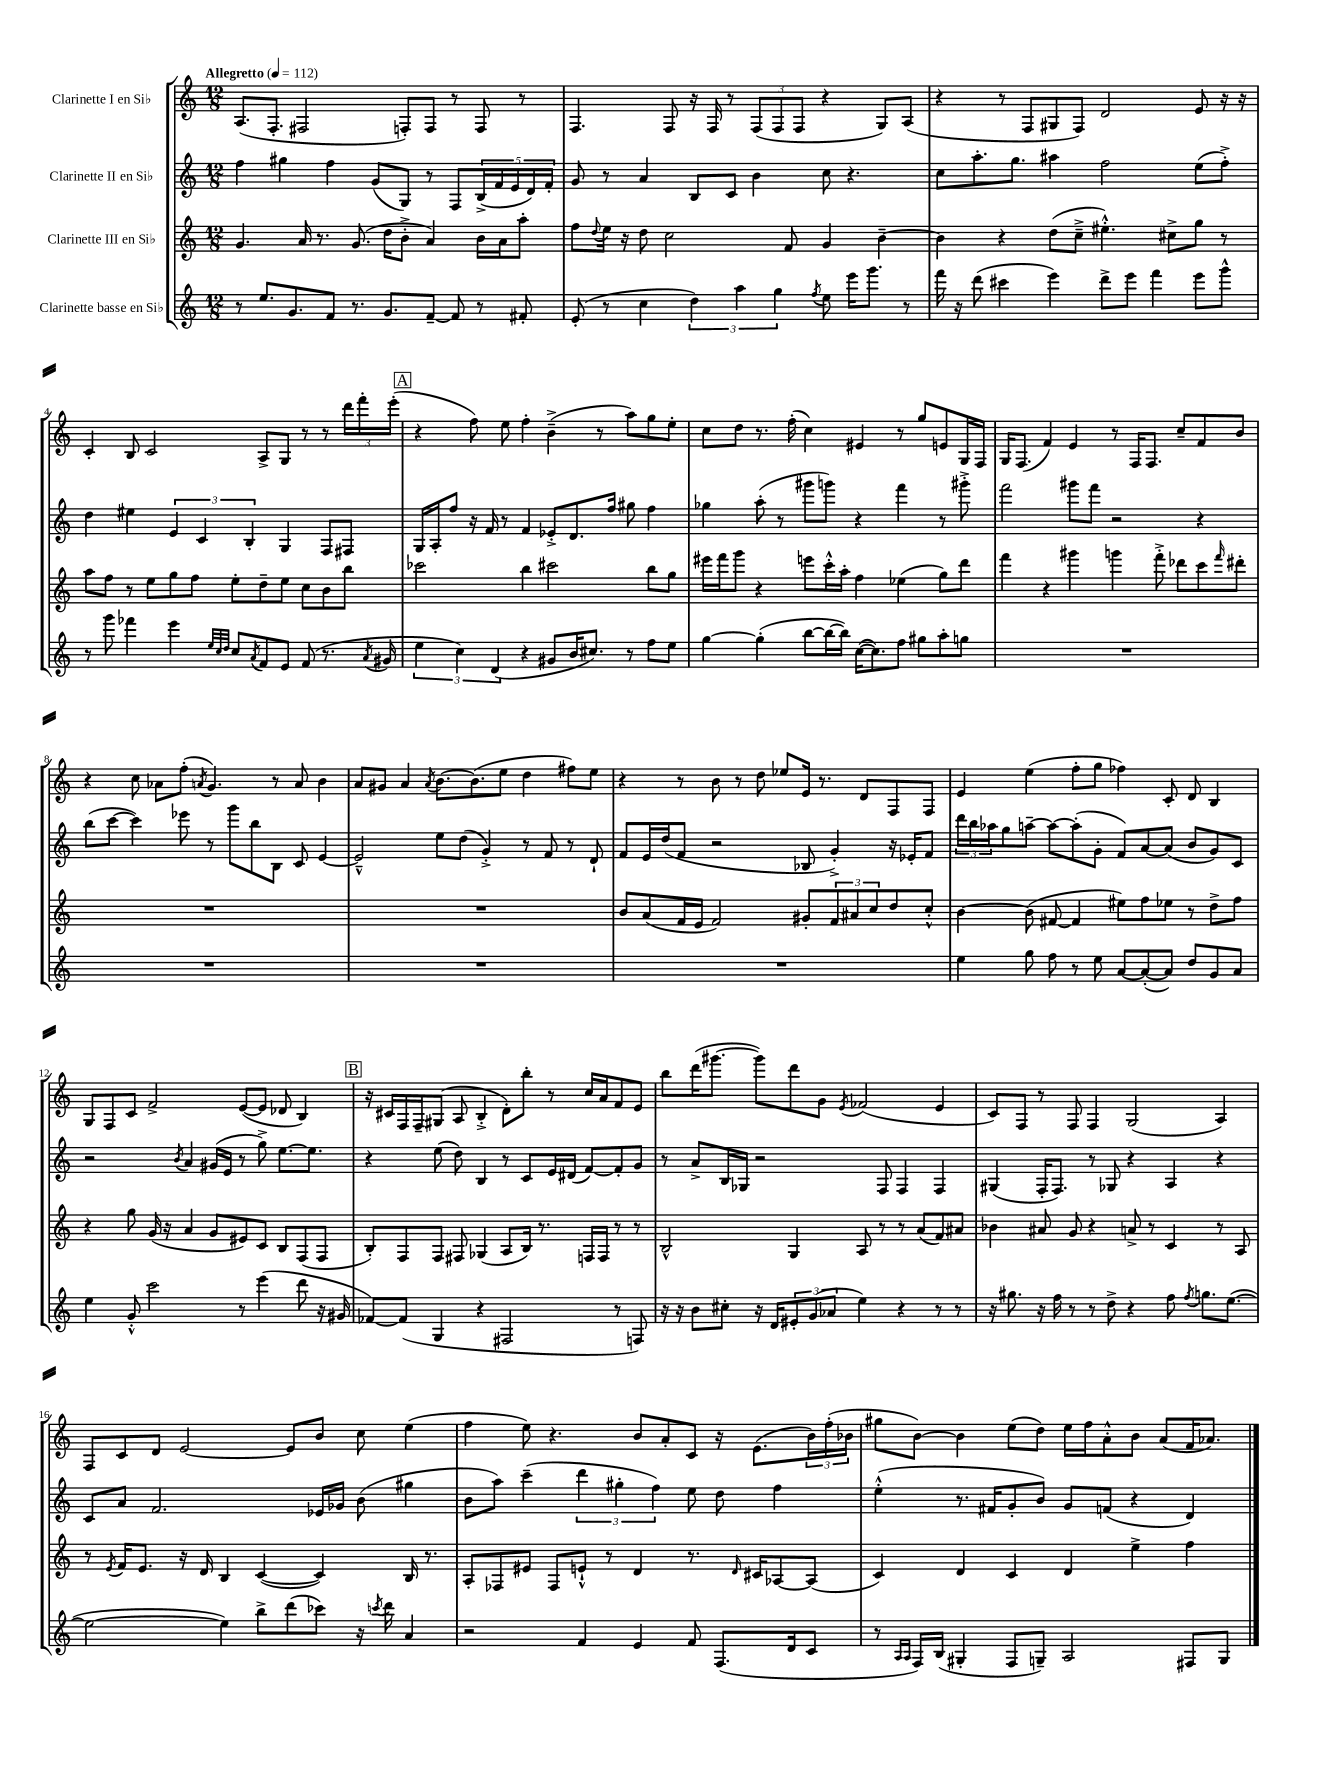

**kern	**kern	**kern	**kern
*part4	*part3	*part2	*part1
*staff4	*staff3	*staff2	*staff1
*I"Clarinette basse en Si♭	*I"Clarinette III en Si♭	*I"Clarinette II en Si♭	*I"Clarinette I en Si♭
*clefG2	*clefG2	*clefG2	*clefG2
*k[]	*k[]	*k[]	*k[]
*M12/8	*M12/8	*M12/8	*M12/8
*MM112	*MM112	*MM112	*MM112
=1	=1	=1	=1
!	!	!	!LO:TX:a:B:t=Allegretto
8r	4.g/	4ff\	(8.A/L
8.ee/L	.	.	.
.	.	.	8.F'/J
.	.	4gg#X\	.
8.g/	.	.	.
.	16a/	.	2F#X/
.	8.r	.	.
8f/J	.	4ff\	.
8.r	(8.g/	.	.
.	.	(8g/L	.
8.g/L	16dd\KL	.	.
.	8b'^\J	8G/J)	8Fn'/L)
[8f~/J	4a/)	8r	8F/J
8f/]	.	8F/L	8r
8r	16b\LL	(20B^/L	8F/
.	.	20f/	.
.	16a\J	.	.
.	.	20e/	.
8f#X'/	8aa'\J	.	8r
.	.	20d/)	.
.	.	20f'/JJ	.
=2	=2	=2	=2
(8e'/	8ff\L	8g/	4.F/
.	8qqdd/	.	.
8r	16ee\Jk	8r	.
.	16r	.	.
4cc\	8dd\	4a/	.
.	2cc\	.	8F/
6dd\)	.	8B/L	16r
.	.	.	16F/
.	.	8c/J	8r
6aa\	.	.	.
.	.	4b\	(12F/L
6gg\	.	.	12F/
.	8f/	.	.
.	.	.	12F/J
8qff/	.	.	.
8ee\	4g/	8cc\	4r
16eee\KL	.	4.r	.
8.ggg\J	.	.	.
.	[4b~\	.	8G/L)
8r	.	.	(8A/J
=3	=3	=3	=3
16fff\	4b\]	8cc\L	4r
16r	.	.	.
(8ddd\	.	8.aa'\	.
4ccc#X\	4r	.	8r
.	.	8.gg\J	.
.	.	.	8F/L
4eee\)	(8dd\L	4aa#X\	8G#X/
.	8cc~^\J	.	8F/J)
8ddd^\L	4.ee#X'^^\)	2ff\	2d/
8eee\J	.	.	.
4fff\	.	.	.
.	8cc#X^\L	.	.
8eee\L	8gg\J	(8ee\L	8e/
8ggg^^\J	8r	8ff'^\J)	16r
.	.	.	16r
!!LO:LB:g=z
=4	=4	=4	=4
8r	8aa\L	4dd\	4c'/
8ggg\	8ff\J	.	.
4fff-X\	8r	4ee#X\	8B/
.	8ee\L	.	2c/
4eee\	8gg\	6e/	.
.	8ff\J	.	.
.	.	6c/	.
32qqee/LLL	.	.	.
32qqcc/	.	.	.
32qqdd/JJJ	.	.	.
8cc/L	8ee'\L	.	.
.	.	6B'/	.
8qa/	.	.	.
8f/	8dd~\	.	8A^/L
8e/J	8ee\J	4G/	8G/J
(8f/	8cc\L	.	8r
8.r	8b\	8F/L	8r
.	8bb\J	8F#X/J	24ddd\LL
.	.	.	24fff'\
8qa/	.	.	.
16g#X/	.	.	.
.	.	.	(24eee'\JJ
!!LO:REH:place=s1:t=A
=5	=5	=5	=5
6ee\	2ccc-X\	16G/LL	4r
.	.	16A'/J	.
.	.	8ff/J	.
6cc\)	.	.	.
.	.	16r	8ff\)
.	.	16f/	.
(6d/	.	.	.
.	.	8r	8ee\
4r	4bb\	4f/	4ff'\
8g#X/L	2ccc#X\	8e-X'^/L	(4b~^\
16b/K	.	8.d/	.
8.cc#X/J)	.	.	.
.	.	.	8r
.	.	16ff/Jk	.
8r	.	8gg#X\	8aa\L)
8ff\L	8bb\L	4ff\	8gg\
8ee\J	8gg\J	.	8ee'\J
=6	=6	=6	=6
[4gg\	16eee#X\LL	4gg-X\	8cc\L
.	16fff\J	.	.
.	8ggg\J	.	8dd\J
(4gg'\]	4r	(8aa'\	8.r
.	.	8r	.
.	.	.	(16ff'\
[8bb\L	8eeen\L	8ggg#X\L	4cc\)
16bb\L_	16ccc'^^\L	8gggn\J)	.
16bb\JJ])	16aa'\JJ	.	.
([16cc\KL	4ff\	4r	4e#X/
8.cc\])	.	.	.
8ff\J	(4ee-X\	4fff\	8r
8gg#X\L	.	.	8gg/L
8aa'\	8gg\L)	8r	8en/
8ggn\J	8ddd\J	8ggg#X'^\	16G/L
.	.	.	16F/JJ
=7	=7	=7	=7
1.r	4fff\	2fff\	16G/KL
.	.	.	(8.F/J
.	4r	.	4f/)
.	4ggg#X\	8ggg#X\L	4e/
.	.	8fff\J	.
.	4gggn\	2r	8r
.	.	.	16F/KL
.	.	.	8.F/J
.	8fff'^\	.	.
.	8ddd-X\L	.	8cc~/L
.	8ccc\	4r	8f/
.	16qqfff/	.	.
.	8ddd#X'\J	.	8b/J
!!LO:LB:g=z
=8	=8	=8	=8
1.r	1.r	(8bb\L	4r
.	.	[8ccc\J	.
.	.	4ccc\])	8cc\
.	.	.	8a-X\L
.	.	8eee-X\	(8ff'\J
.	.	.	8qan/
.	.	8r	4.g/)
.	.	8ggg\L	.
.	.	8bb\	.
.	.	8B\J	8r
.	.	8c/	8a/
.	.	[4e/	4b\
=9	=9	=9	=9
1.r	1.r	2e~^^/]	8a/L
.	.	.	8g#X/J
.	.	.	4a/
.	.	.	8qa/
.	.	8ee\L	[8.b\L
.	.	(8dd\J	.
.	.	.	(8.b\]
.	.	4g'^/)	.
.	.	.	8ee\J
.	.	8r	4dd\
.	.	8f/	.
.	.	8r	8ff#X\L)
.	.	8d`/	8ee\J
=10	=10	=10	=10
1.r	8b/L	8f/L	4r
.	(8a/	16e/L	.
.	.	(16dd/J	.
.	16f/L	8f/J	8r
.	16e/JJ	.	.
.	2f/)	2r	8b\
.	.	.	8r
.	.	.	8dd\
.	.	.	8ee-X/L
.	8g#X'/L	8B-X/	16e/Jk
.	.	.	8.r
.	12f/	4g'^/)	.
.	12a#X/	.	.
.	.	.	8d/L
.	12cc/	.	.
.	8dd/	16r	8F/
.	.	16e-X'/KL	.
.	8cc'^^/J	8f/J	8F/J
=11	=11	=11	=11
4ee\	[4b\	24ddd\LL	4e/
.	.	24bb\	.
.	.	24aa-X\J	.
.	.	8gg\	.
8gg\	(8b\]	[8aan~\J	(4ee\
8ff\	[8f#X/	8aa\L_	.
8r	4f#/]	(8aa'\]	8ff'\L
8ee\	.	8g'\J	8gg\J
[8a/L	8ee#X\L)	8f/L)	4ff-X\)
(8a'/_	8ff\	[8a/	.
8a/J])	8ee-X\J	(8a/J]	8c'/
8dd/L	8r	8b/L	8d/
8g/	8dd^\L	8g/)	4B/
8a/J	8ff\J	8c/J	.
!!LO:LB:g=z
=12	=12	=12	=12
4ee\	4r	2r	8G/L
.	.	.	8F/
8g'^^/	8gg\	.	8c/J
2ccc\	(16g/	.	2f^/
.	16r	.	.
.	.	8qb/	.
.	4a/	4a/	.
.	8g/L	(16g#X/LL	.
.	.	16e/JJ	.
8r	8e#X/)	8r	([8e/L
(4eee\	8c/J	8gg^\)	8e/J]
.	8B/L	[8.ee\L	8d-X/
8ddd\	(8F/	.	4B/)
.	.	8.ee\J]	.
16r	8F/J	.	.
16g#X/	.	.	.
!!LO:REH:place=s1:t=B
=13	=13	=13	=13
[8f-X/L)	8B'/L)	4r	16r
.	.	.	16c#X/LL
(8f-/J]	8F/	.	16F/
.	.	.	16F~/J
4G/	8F/J	(8ee\	(8G#X/J
.	8F#X/	8dd\)	8A/
4r	(4G-X/	4B/	4B'^/
2F#X/	8A/L	8r	8d'\L)
.	16B/Jk)	8c/L	8bb'\J
.	8.r	.	.
.	.	16e/L	8r
.	.	(16d#X/JJ	.
.	16Fn/LL	[8f/L)	16cc/LL
.	16F/JJ	.	16a/J
8r	8r	8f'/]	8f/
8Fn/)	8r	8g/J	8e/J
=14	=14	=14	=14
16r	2B^^/	8r	8bb\L
16r	.	.	.
8b\L	.	8a^/L	(16ddd\K
.	.	.	[8.ggg#X\J
8cc#X'\J	.	16B/L	.
.	.	16G-X/JJ	.
16r	.	2r	8ggg#\L])
16d/KL	.	.	.
12e#X'/	4G/	.	8ddd\
(12g/	.	.	.
.	.	.	8g\J
12a-X/J	.	.	.
.	.	.	8qe/
4ee\)	8A/	.	(2f-X/
.	8r	8F/	.
4r	8r	4F/	.
.	(8a/L	.	.
8r	8f/)	4F/	4e/
8r	8a#X/J	.	.
=15	=15	=15	=15
16r	4b-X\	(4G#X/	8c/L)
8.gg#X\	.	.	.
.	.	.	8F/J
16r	8a#X/	16F'/KL	8r
16ff\	.	8.F/J)	.
8r	8g/	.	8F/
8r	4r	8r	4F/
8dd^\	.	8G-X/	.
4r	8an^/	4r	(2G/
.	8r	.	.
8ff\	4c/	4A/	.
8qff/	.	.	.
8.ggn\L	.	.	.
.	8r	4r	4A/)
([8.ee\J	.	.	.
.	8A/	.	.
!!LO:LB:g=z
=16	=16	=16	=16
2ee\_	8r	8c/L	8F/L
.	8qe/	.	.
.	16f/KL	8a/J	8c/
.	8.e/J	.	.
.	.	2.f/	8d/J
.	16r	.	[2e/
.	16d/	.	.
4ee\])	4B/	.	.
8bb^\L	([4c/	.	.
(8ddd\	.	.	8e/L]
8ccc-X\J)	4c/])	16e-X/LL	8b/J
.	.	16g-X/JJ	.
16r	.	(8b\	8cc\
8qcccn/	.	.	.
16ddd\	.	.	.
4a/	16B/	4gg#X\	(4ee\
.	8.r	.	.
=17	=17	=17	=17
2r	8A'/L	8b\L	4ff\
.	8F-X/	8aa\J)	.
.	8e#X/J	(4ccc~\	8ee\)
.	8F-/L	.	4.r
4f/	8en`^^/J	6ddd\	.
.	8r	.	.
.	.	6gg#X'\	.
4e/	4d/	.	8b/L
.	.	6ff\)	.
.	.	.	8a'/
8f/	8.r	8ee\	8c/J
(8.F/L	.	8dd\	16r
.	16qqd/	.	.
.	16c#X/KL	.	(8.e\L
.	[8A-X/	4ff\	.
16d/k	.	.	.
8c/J	(8A-/J]	.	24b\L)
.	.	.	(24ff'\
.	.	.	24b-X\JJ
=18	=18	=18	=18
8r	4c/)	(4ee'^^\	8gg#X\L
16qqA/LL	.	.	.
16qqA/JJ	.	.	.
16F/LL)	.	.	[8b\J)
(16B/JJ	.	.	.
4G#X'/	4d/	8.r	4b\]
.	.	16f#X/KL	.
8F/L	4c/	8g'/	(8ee\L
8Gn~/J)	.	8b/J)	8dd\J)
2A/	4d/	8g/L	16ee\LL
.	.	.	16ff\J
.	.	(8fn/J	8a'^^\
.	4ee^\	4r	8b\J
.	.	.	(8a/L
8F#X/L	4ff\	4d/)	16f/K
.	.	.	8.a-X/J)
8G/J	.	.	.
==	==	==	==
*-	*-	*-	*-
